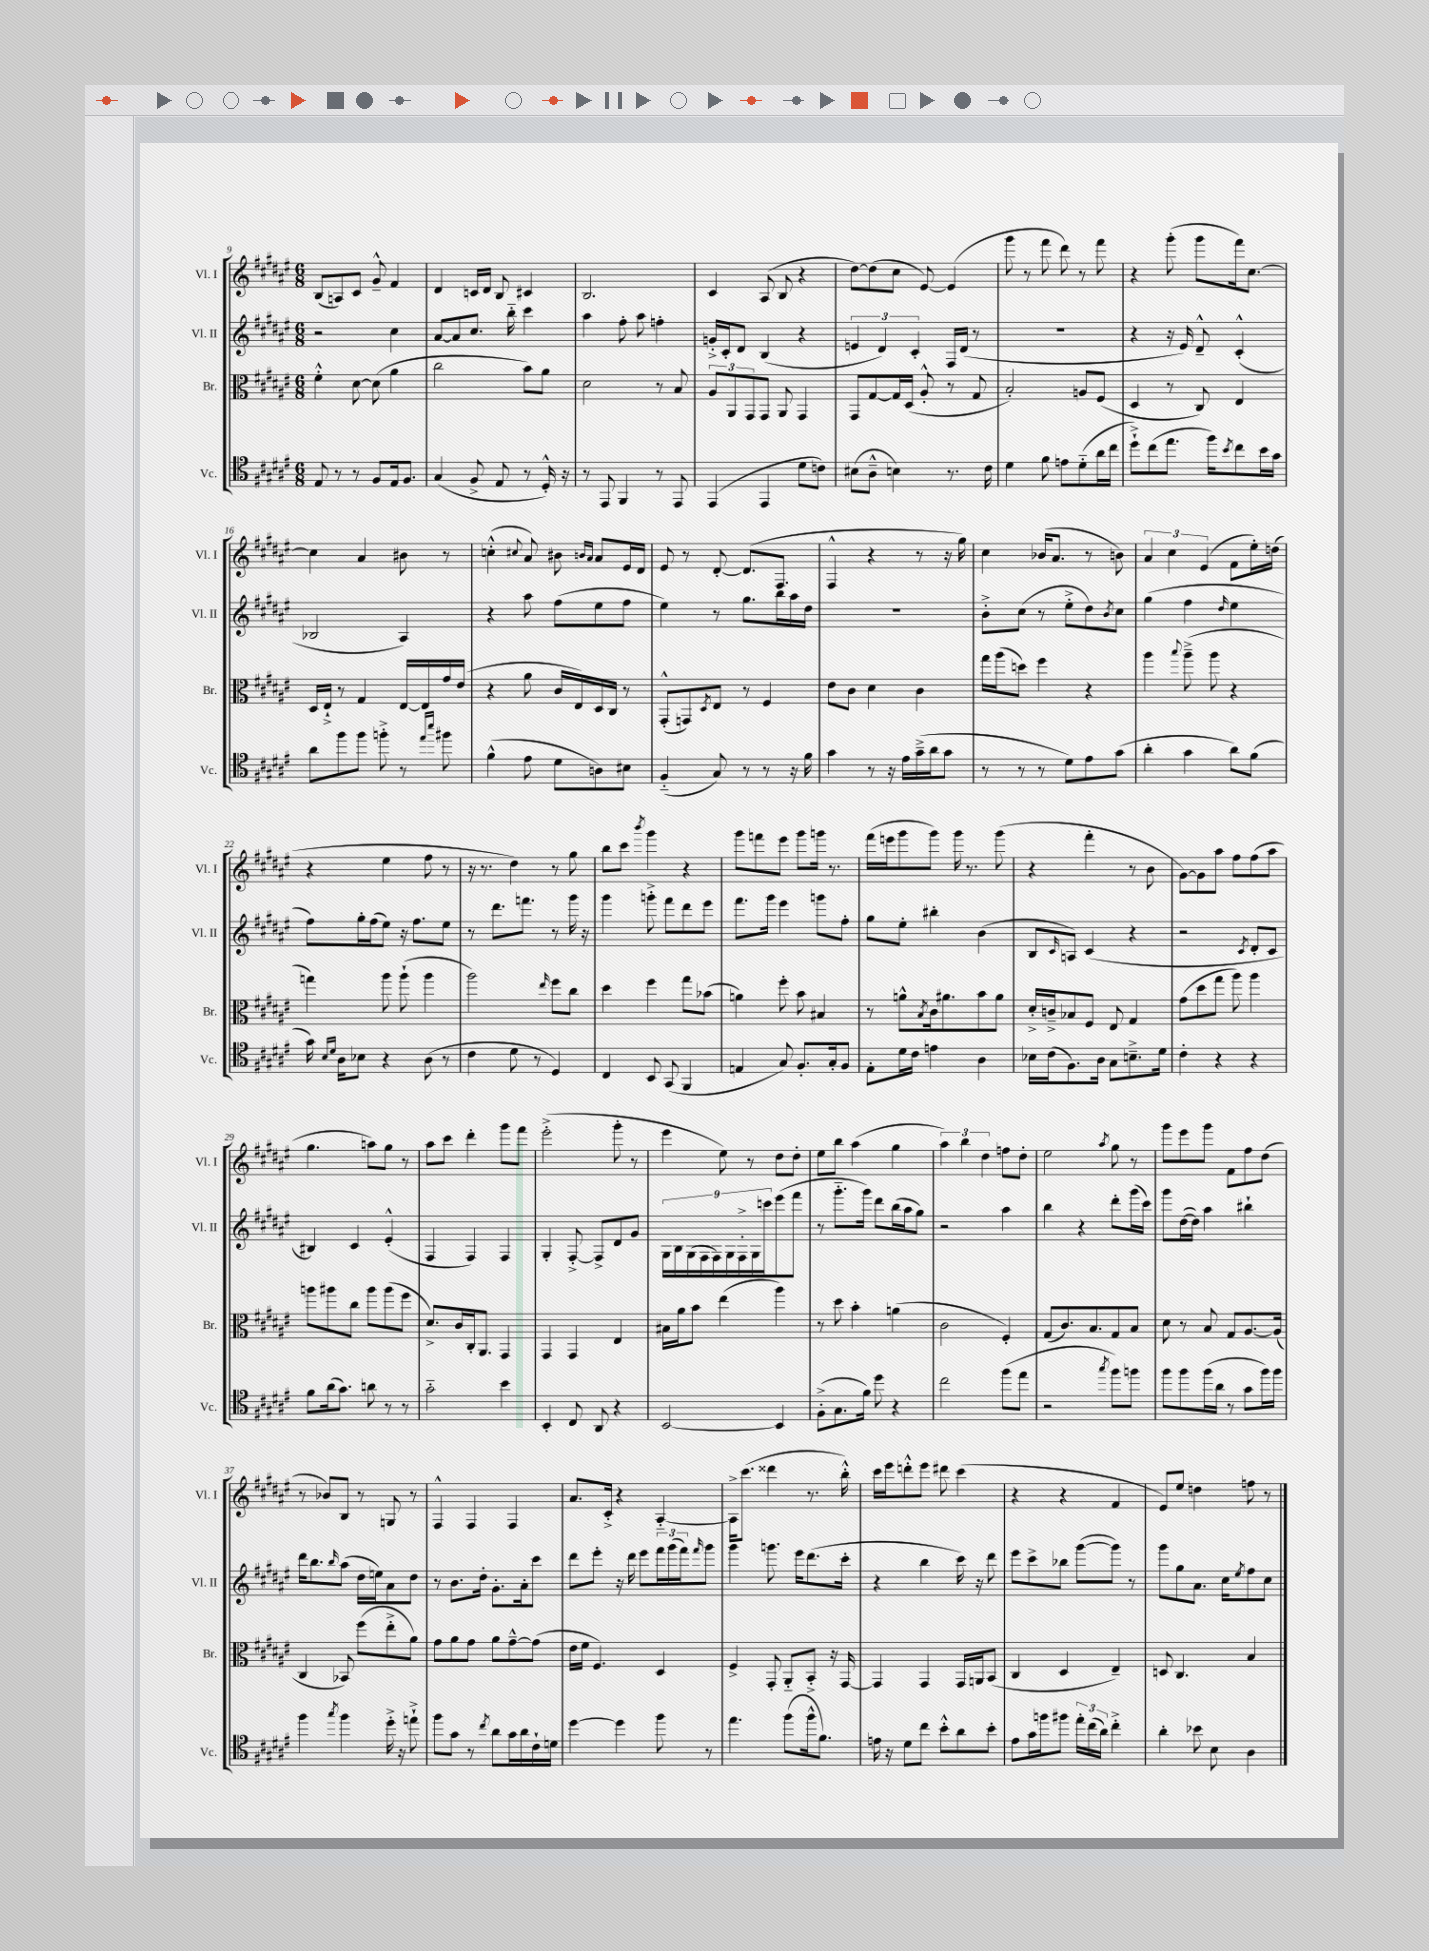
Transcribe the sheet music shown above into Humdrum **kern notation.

**kern	**kern	**kern	**kern
*part4	*part3	*part2	*part1
*staff4	*staff3	*staff2	*staff1
*I"Vc.	*I"Br.	*I"Vl. II	*I"Vl. I
*I'Vc.	*I'Br.	*I'Vl. II	*I'Vl. I
*clefC4	*clefC3	*clefG2	*clefG2
*k[f#c#g#d#a#e#]	*k[f#c#g#d#a#e#]	*k[f#c#g#d#a#e#]	*k[f#c#g#d#a#e#]
*M6/8	*M6/8	*M6/8	*M6/8
=9	=9	=9	=9
8E#/	4f#'^^\	2r	(8B/L
8r	.	.	8An/)
8r	[8d#\	.	8c#/J
8F#/L	(8d#\]	.	8g#~^^/
16E#/k	4a#\	4cc#\	4f#/
8.F#/J	.	.	.
=10	=10	=10	=10
(4G#/	2cc#\	[8a#/L	4d#/
.	.	8a#/]	.
8F#^/	.	8.cc#/J	16cn/LL
.	.	.	16d#/JJ
8E#/	.	.	8B/
.	.	16bb\	.
8r	8b\L)	4ccc#\	4c#X/
16D#'^^/)	8a#\J	.	.
16r	.	.	.
=11	=11	=11	=11
8r	2d#\	4aa#\	2.B/
8EE#/	.	.	.
4FF#/	.	8ff#'\	.
.	.	8aa#\	.
8r	8r	4ffn'\	.
8EE#/	8B/	.	.
=12	=12	=12	=12
(4EE#/	12A#/L	16gn'^/LL	4c#/
.	.	16c#'/J	.
.	12AA#/	.	.
.	.	8d#/J	.
.	12GG#/	.	.
4EE#/	8GG#/J	(4B/	(8A#/
.	8AA#/	.	8B/
8d#\L	4GG#/	4r	4r
8cn\J)	.	.	.
=13	=13	=13	=13
(8B#X\L	8GG#/L	6en/	[8dd#\L)
8A#~^^\J	[8G#/	.	(8dd#\]
.	.	6d#/)	.
4Bn\)	16G#/L]	.	8cc#\J
.	(16D#/JJ	.	.
.	.	6c#'/	.
.	8A#'^^/	.	[8e#/)
8.r	8r	16F#/LL	(4e#/]
.	.	(16d#/JJ	.
.	8G#/	8r	.
16c#\	.	.	.
=14	=14	=14	=14
4d#\	2B'/)	2.r	8ggg#\
.	.	.	8r
8f#\	.	.	8fff#\
8en\L	.	.	8ddd#\)
(8d#\	8An/L	.	8r
16a#\L	(8F#/J	.	8fff#\
16cc#\JJ	.	.	.
=15	=15	=15	=15
8dd#`^\L)	4D#/	4r	4r
(8cc#\	.	.	.
8.ee#\J	8r	16r	(8ggg#'\
.	.	16e#/)	.
.	8C#/)	8d#~^^/	8ggg#\L
16ff#\KL)	.	.	.
8qb/	.	.	.
8cc#\	4E#/	(4c#'^^/	16fff#\k)
.	.	.	[8.cc#\J
16b\L	.	.	.
16g#\JJ	.	.	.
!!LO:LB:g=z
=16	=16	=16	=16
8a#\L	16D#/LL	2B-X/	4cc#\]
.	16E#`^/JJ	.	.
8ff#\	8r	.	.
8ff#\J	4G#/	.	4a#/
8ffn'^\	.	.	.
8r	[16E#/LL	4A#/)	8b#X\
.	16E#/]	.	.
16qqee#/LL	.	.	.
16qqbb/JJ	.	.	.
8ff#X\	16g#/	.	8r
.	(16e#/JJ	.	.
=17	=17	=17	=17
(4f#^^\	4r	4r	(4ccn'^^\
.	.	.	8qqcc#X/
8e#\	8a#\	8aa#\	8a#/)
8d#\L	16c#/LL	(8ff#\L	8b#X\
.	16E#/)	.	.
.	.	.	16qqbn/LL
.	.	.	16qqa#/JJ
8An\)	16D#/	8ee#\	8a#/L
.	16C#/JJ	.	.
8B#X\J	8r	8ff#\J	16e#/L
.	.	.	16d#/JJ
=18	=18	=18	=18
(4F#/	(8GG#'^^/L	4ee#\)	8e#/
.	8GGn/)	.	8r
.	8qD#/	.	.
8G#/)	8E#/J	8r	[8d#'/
8r	8r	8.gg#\L	(8.d#/L]
8r	4F#/	.	.
.	.	16bb\L	8.F#/J
16r	.	16aa#\	.
16f#\	.	16dd#\JJ	.
=19	=19	=19	=19
4g#\	8e#\L	2.r	4F#^^/
.	8c#\J	.	.
8r	4d#\	.	4r
16r	.	.	.
16e#\LL	.	.	.
(16g#~^\	4c#\	.	8r
16a#\J	.	.	.
8g#\J	.	.	16r
.	.	.	16gg#\)
=20	=20	=20	=20
8r	16gg#\LL	8b'^\L	4cc#\
.	(16aa#\J	.	.
8r	8ddn\J)	(8cc#\J	.
8r	4ff#\	8r	(16b-X/KL
.	.	.	8.a#/J
8d#\L)	.	8ee#'^\L	.
8e#\	4r	8dd#\)	8r
.	.	8qb/	.
(8g#\J	.	8cc#\J	8bn\)
=21	=21	=21	=21
4a#'\	4aa#\	(4gg#\	6a#/
.	.	.	6cc#\
.	8qqbb/	.	.
4g#\	(8aa#~^\	4ff#\	.
.	.	.	(6e#/
.	8aa#\	.	.
.	.	16qqdd#/	.
8a#\L)	4r	4ee#\	8f#\L
(8f#\J	.	.	16ee#'\L)
.	.	.	(16ddn\JJ
!!LO:LB:g=z
=22	=22	=22	=22
16g#\)	4ggn\)	8ff#\L)	4r
16qqB/LL	.	.	.
16qqd#/JJ	.	.	.
16A#\KL	.	.	.
8B-X\J	.	16gg#'\L	.
.	.	(16ff#\J	.
4r	8aa#\	8ee#\J)	4ee#\
.	(8aa#`\	16r	.
.	.	8.ff#\L	.
(8A#\	4aa#\	.	8ff#\
8r	.	8ee#\J	8r
=23	=23	=23	=23
4c#\	2aa#\)	8r	16r
.	.	.	8.r
.	.	8.ddd#\L	.
8d#\	.	.	4dd#\)
.	.	8.fffn\J	.
8r	.	.	.
.	16qqee#/	.	.
4D#/)	8ff#\L	8r	8r
.	8cc#\J	16ggg#\	8gg#\
.	.	16r	.
=24	=24	=24	=24
4C#/	4dd#\	4ggg#\	8bb\L
.	.	.	8ccc#\J
.	.	.	8qbbb/
8BB/	4ff#\	8gggn'^\	4ggg#\
(8GG#/	.	8fff#\L	.
4FF#/	8gg#\L	8ddd#\	4r
.	(8b-X\J	8eee#\J	.
=25	=25	=25	=25
4En/	4an\)	8.fff#\L	8ggg#\L
.	.	.	8fffn\
.	.	16ggg#\Jk	.
8G#/)	8ff#'\	4eee#\	8eee#\J
8.F#'/L	8b\	.	8ggg#\L
.	4B#X/	8gggn\L	16gggn\Jk
16G#'/k	.	.	8.r
8F#/J	.	8ff#'\J	.
=26	=26	=26	=26
8E#'\L	8r	8gg#\L	(16fff#\LL
.	.	.	16eeen\J
16d#\L	8an^^\L	8ee#'\J	8ggg#\
16c#\JJ	.	.	.
.	8qB/	.	.
4en\	16c#\k	4bb#X'\	8ggg#\J)
.	8.a#X\	.	.
.	.	.	16ggg#\
.	.	.	8.r
4A#\	8b\	(4b\	.
.	8a#\J	.	(8ggg#\
=27	=27	=27	=27
16B-X\LL	16d#'^/LL	8B/L	4r
(16c#\J	16cn~^/J	.	.
.	.	16qqc#/	.
8.F#\)	8B-X/	8An/J)	.
.	8F#/J	(4c#/	4fff#'\
16A#\Jk	.	.	.
8G#\L	8E#/	.	.
8.Bn~^\	4G#/	4r	8r
.	.	.	8b\
16d#\Jk	.	.	.
=28	=28	=28	=28
4c#'\	(8g#\L	2r	[8g#\L)
.	8dd#\	.	8g#\]
4r	8gg#\J	.	8aa#\J
.	8aa#\)	.	8ff#\L
.	.	8qc#/	.
4r	4aa#\	8d#'/L	(8ff#\
.	.	8c#/J	8aa#\J
!!LO:LB:g=z
=29	=29	=29	=29
8f#\L	8aan\L	4B#X/)	4.gg#\
(16a#\k	8aa#X\	.	.
8.g#\J)	.	.	.
.	8cc#\J	4c#/	.
8an\	8aa#\L	.	8aan\L)
8r	(8aa#\	(4e#'^^/	8gg#\J
8r	8ff#\J	.	8r
=30	=30	=30	=30
2g#\	8.d#^/L)	4F#/	8aa#\L
.	.	.	8ccc#\J
.	16c#/L	.	.
.	16C#'/J	4F#/)	4ddd#'\
.	8.AA#/J	.	.
4b\	4GG#/	4F#/	8ggg#\L
.	.	.	8fff#\J
=31	=31	=31	=31
4BB'/	4GG#/	4G#'/	(2eee#'^\
8C#/	4GG#/	[8F#'^/	.
8AA#/	.	8F#^/L]	.
4r	4E#/	8d#/	8ggg#'\
.	.	8g#/J	8r
=32	=32	=32	=32
[2BB/	16B#X\LL	18G#\LL	4eee#\
.	.	18B\	.
.	16a#\J	.	.
.	.	(18G#\	.
.	8b\J	.	.
.	.	18F#\	.
.	.	18F#\)	.
.	(4ee#\	.	8ee#\)
.	.	18G#\	.
.	.	18F#'^\	.
.	.	.	8r
.	.	18G#\	.
.	.	18cccn\J	.
4BB/]	4aa#\)	(8eee#\	8dd#\L
.	.	8fff#\J	8dd#'\J
=33	=33	=33	=33
(8F#'^\L	8r	8r	8ee#\L
8.G#\	8dd#\	8.ggg#\L	8bb\J
.	4b'\	.	(4aa#\
16f#\Jk)	.	16ggg#\Jk)	.
8dd#\	.	8ddd#\L	.
4r	(4an\	(16bb\L	4gg#\
.	.	16aa#\J	.
.	.	8gg#\J)	.
=34	=34	=34	=34
2cc#\	2c#\	2r	6aa#\)
.	.	.	6bb\
.	.	.	6dd#\
(8ff#\L	4F#'/)	4aa#\	8ffn\L
8ee#\J	.	.	8dd#'\J
=35	=35	=35	=35
2r	(8G#/L	4bb\	2ee#\
.	8.c#/)	.	.
.	.	4r	.
.	8.B/	.	.
8qgg#/	.	.	8qaa#/
8ff#\L)	8G#/	8ddd#'\L	8gg#\
8ffn\J	8B/J	(16ggg#\L	8r
.	.	16ccc#\JJ)	.
=36	=36	=36	=36
8ff#\L	8d#\	8ggg#\L	8ggg#\L
8ff#\	8r	([16dd#\L	8eee#\
.	.	16dd#\JJ])	.
(16ff#\L	8B/	4aa#\	8ggg#\J
16a#\JJ	.	.	.
8r	8G#/L	.	8f#\L
8g#\L	[8.A#/	4bb#X`\	8ff#\
16ff#\L)	.	.	(8dd#\J
16ff#\JJ	(16A#/Jk]	.	.
!!LO:LB:g=z
=37	=37	=37	=37
4ff#\	4C#/	16ddd#\KL	8r
.	.	8.bb\	.
.	.	.	8b-X/L)
8qgg#/	.	16qqbb/	.
4ff#\	8BB-X/)	(8aa#\J	8B/J
.	(8ff#\L	16dd#\LL	8r
.	.	16een\J)	.
16dd#'^\	8ee#'^\	8a#\	8Gn/
16r	.	.	.
8een`^\	8a#\J)	8dd#\J	8r
=38	=38	=38	=38
8ff#\L	8g#\L	8r	4F#^^/
8g#\J	8a#\	8.b\L	.
8r	8g#\J	.	4F#/
.	.	16dd#'\Jk	.
8qcc#/	.	.	.
8a#\L	8a#\L	8.g#'\L	.
16g#\L	[8g#~^^\	.	4F#/
16a#\	.	16a#'\k	.
16c#`\	(8g#\J]	8ccc#\J	.
16dn\JJ	.	.	.
=39	=39	=39	=39
[4dd#\	16e#\LL	8ddd#\L	8.a#/L
.	16f#\JJ	.	.
.	4.F#/)	8eee#'\J	.
.	.	.	16c#'^/Jk
4dd#\]	.	16r	4r
.	.	16ddd#\	.
.	.	8eee#\L	.
8ff#\	4D#/	24fff#\L	[4A#/
.	.	(24ggg#\	.
.	.	24fff#\J)	.
.	.	16qqfff#/	.
8r	.	8ggg#\J	.
=40	=40	=40	=40
4.ee#\	4F#^/	4ggg#\	16A#^\KL]
.	.	.	(8.ccc#\J
.	8GG#'/	8.gggn\	4ddd##X\
(8ff#\L	8AA#/L	.	.
.	.	16eee#\KL	.
16ff#^^\k	8BB'^/J	(8.ddd#\	8.r
8.f#\J)	.	.	.
.	16r	.	.
.	[16GG#/	16ccc#'\Jk	16bb'^^\)
=41	=41	=41	=41
16en\	4GG#/]	4r	16ccc#\LL
16r	.	.	16eee#\J
8d#\L	.	.	8dddn'^^\
8cc#\J	4GG#/	4bb\	8eee#\J
8b'^^\L	.	.	8ddd#X\
8a#\	16GG#/LL	16ccc#\)	(4ccc#\
.	16AAn/J	16r	.
8b'\J	(8BB/J	8ddd#\	.
=42	=42	=42	=42
8e#\L	4C#/	8eee#\L	4r
16g#\L	.	8ccc#^\	.
16ffn\J	.	.	.
8ff#X\J	4D#/	8bb-X\J	4r
24ee#'\LL	.	([8ggg#\L	.
(24cc#\	.	.	.
24a#\JJ)	.	.	.
4cc#'^\	4E#~/)	8ggg#\J])	4f#/
.	.	8r	.
=43	=43	=43	=43
4a#'\	8Dn/	8ggg#\L	8e#/L)
.	4.C#/	8gg#\	8ee#/J
8b-X\	.	8.a#\J	4ddn\
8B\	.	.	.
.	.	16cc#\KL	.
.	.	8qee#/	.
4A#\	4B/	8ff#\	8ffn\
.	.	8cc#\J	8r
==	==	==	==
*-	*-	*-	*-
